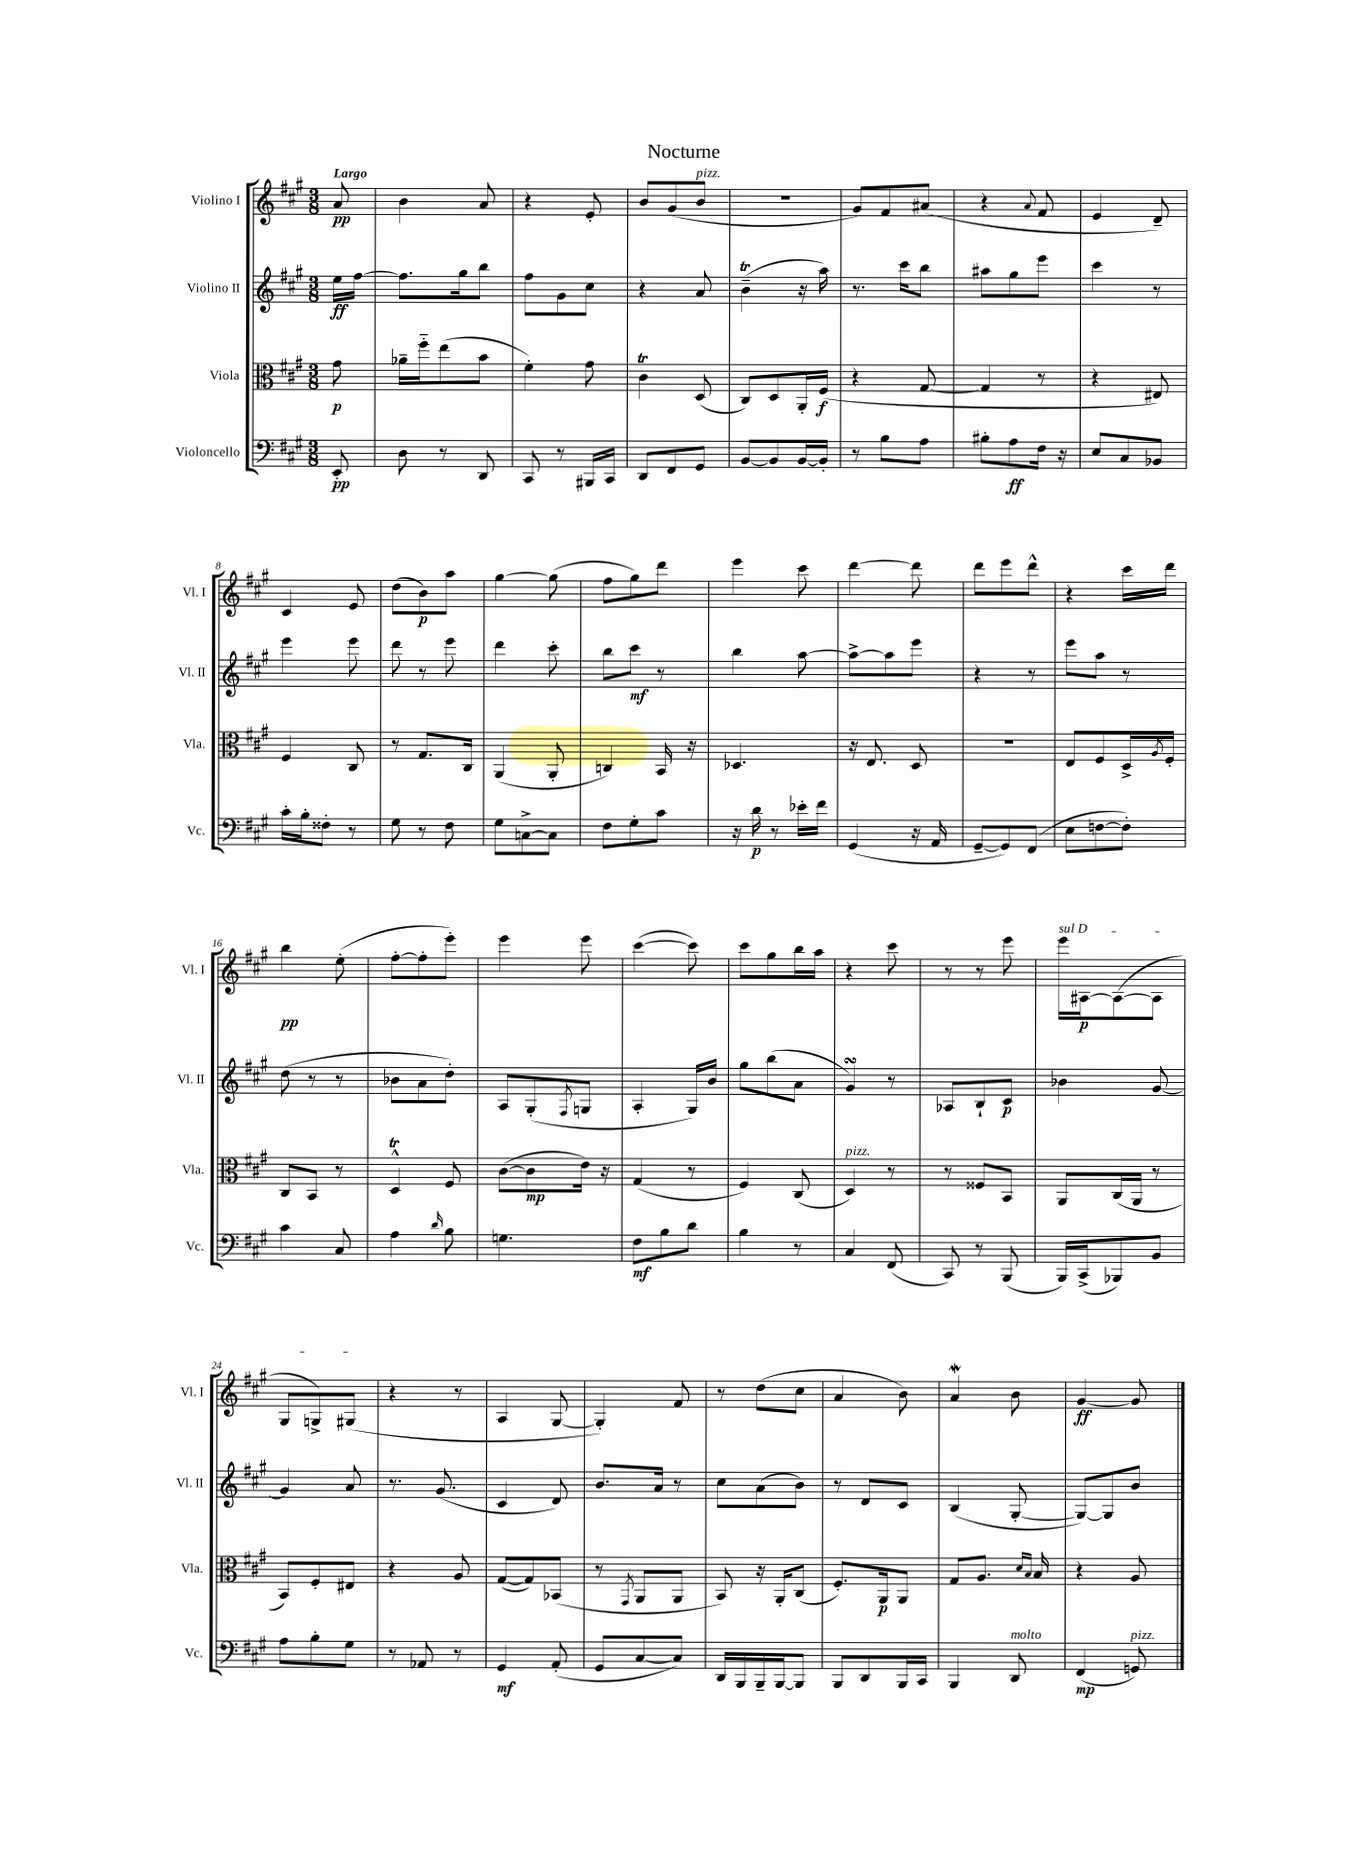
\header { title = "Nocturne" }
<<
\new StaffGroup <<
\new Staff = "s0" \with { instrumentName = "Violino I" shortInstrumentName = "Vl. I" } {
    \clef treble \key a \major \numericTimeSignature \time 3/8 \partial 8 \tempo "Largo"
    a'8\pp |
    b'4 a'8 |
    r4 e'8-. |
    b'8 gis'8( b'8^\markup { \italic "pizz." } |
    R4. |
    gis'8) fis'8 ais'8( |
    r4 \appoggiatura { a'8 } fis'8 |
    e'4 d'8--) |
    cis'4 e'8 |
    d''8( b'8\p) a''8 |
    gis''4~ gis''8( |
    fis''8 gis''8) d'''8 |
    e'''4 cis'''8 |
    d'''4~ d'''8 |
    d'''8 e'''8 d'''8-^ |
    r4 cis'''16 d'''16 |
    b''4\pp e''8-.( |
    fis''8~-. fis''8-. e'''8-.) |
    e'''4 e'''8 |
    cis'''4~( cis'''8) |
    cis'''8 gis''8 b''16 a''16 |
    r4 cis'''8 |
    r8 r8 e'''8 |
    \once \override TextSpanner.bound-details.left.text = \markup { \italic "sul D" } e'''16\startTextSpan ais16~\p ais8~( ais8 |
    gis8 g8->) gis8\stopTextSpan( |
    r4 r8 |
    a4 gis8~ |
    gis4-.) fis'8 |
    r8 d''8( cis''8 |
    a'4 b'8) |
    a'4\mordent b'8 |
    gis'4~\ff gis'8 \bar "|." |
}
\new Staff = "s1" \with { instrumentName = "Violino II" shortInstrumentName = "Vl. II" } {
    \clef treble \key a \major \numericTimeSignature \time 3/8 \partial 8
    e''16\ff fis''16~ |
    fis''8. gis''16 b''8 |
    fis''8 gis'8 cis''8 |
    r4 a'8 |
    b'4--\trill( r16 a''16) |
    r8. cis'''16 b''8 |
    ais''8 gis''8 e'''8 |
    cis'''4 r8 |
    e'''4 e'''8 |
    d'''8 r8 e'''8 |
    d'''4 cis'''8-. |
    b''8 cis'''8\mf r8 |
    b''4 a''8~ |
    a''8~-> a''8 e'''8 |
    r4 r8 |
    e'''8 a''8 r8 |
    d''8( r8 r8 |
    bes'8 a'8 d''8-.) |
    a8 gis8-.( \acciaccatura { fis8 } g8 |
    a4-. gis16) b'16 |
    gis''8 b''8( a'8 |
    gis'4\turn) r8 |
    aes8 b8-! cis'8\p |
    bes'4 gis'8~ |
    gis'4 a'8 |
    r8. gis'8.( |
    cis'4 d'8) |
    b'8. a'16 r8 |
    cis''8 a'8( b'8) |
    r8 d'8 cis'8 |
    b4( gis8~-. |
    gis8~) gis8 b'8 \bar "|." |
}
\new Staff = "s2" \with { instrumentName = "Viola" shortInstrumentName = "Vla." } {
    \clef alto \key a \major \numericTimeSignature \time 3/8 \partial 8
    gis'8\p |
    aes'16-- fis''16-_ e''8( b'8 |
    fis'4-.) gis'8 |
    cis'4\trill d8( |
    cis8) d8 a,16-. fis16\f( |
    r4 gis8~ |
    gis4 r8 |
    r4 eis8) |
    fis4 cis8 |
    r8 gis8. cis16 |
    a,4( a,8-. |
    c4) b,16 r16 |
    des4. |
    r16 e8. d8 |
    R4. |
    e8 fis8 d16-> \acciaccatura { a8 } fis16-. |
    cis8 b,8 r8 |
    d4-^\trill fis8 |
    cis'8~( cis'8\mp e'16) r16 |
    gis4( r8 |
    fis4) cis8( |
    d4^\markup { \italic "pizz." }) r8 |
    r8 fisis8 b,8 |
    a,8 cis16( a,16 r8 |
    b,8) fis8-. eis8 |
    r4 a8 |
    gis8~( gis8) bes,8( |
    r8 \acciaccatura { gis,8 } a,8 a,8 |
    b,8) r16 a,16-. cis8( |
    fis8.-.) a,16\p a,8 |
    gis8 a8. \grace { d'16 b16 } b16 |
    r4 a8 \bar "|." |
}
\new Staff = "s3" \with { instrumentName = "Violoncello" shortInstrumentName = "Vc." } {
    \clef bass \key a \major \numericTimeSignature \time 3/8 \partial 8
    e,8-.\pp |
    d8 r8 d,8 |
    cis,8 r8 bis,,16 cis,16 |
    d,8 fis,8 gis,8 |
    b,8~ b,8 b,16~ b,16-. |
    r8 b8 a8 |
    bis8-. a8\ff fis16 r16 |
    e8 cis8 bes,8 |
    cis'16-. b16-. fisis8-. r8 |
    gis8 r8 fis8 |
    gis8 c8~-> c8 |
    fis8 gis8-. cis'8 |
    r16 d'16\p r8 ees'16-. fis'16 |
    gis,4( r16 a,16 |
    gis,8~-- gis,8) fis,8( |
    e8 f8~ f8-.) |
    cis'4 cis8 |
    a4 \grace { d'16 } b8 |
    g4. |
    fis8\mf b8 d'8 |
    b4 r8 |
    cis4 fis,8( |
    cis,8) r8 b,,8( |
    b,,16) cis,16->( bes,,8) b,8 |
    a8 b8-. gis8 |
    r8 aes,8 r8 |
    gis,4\mf a,8-.( |
    gis,8 cis8~ cis8) |
    d,16 b,,16 b,,16-- b,,16~ b,,8 |
    b,,8 d,8 b,,16 cis,16 |
    b,,4 d,8^\markup { \italic "molto" } |
    fis,4\mp( g,8^\markup { \italic "pizz." }) \bar "|." |
}
>>
>>
